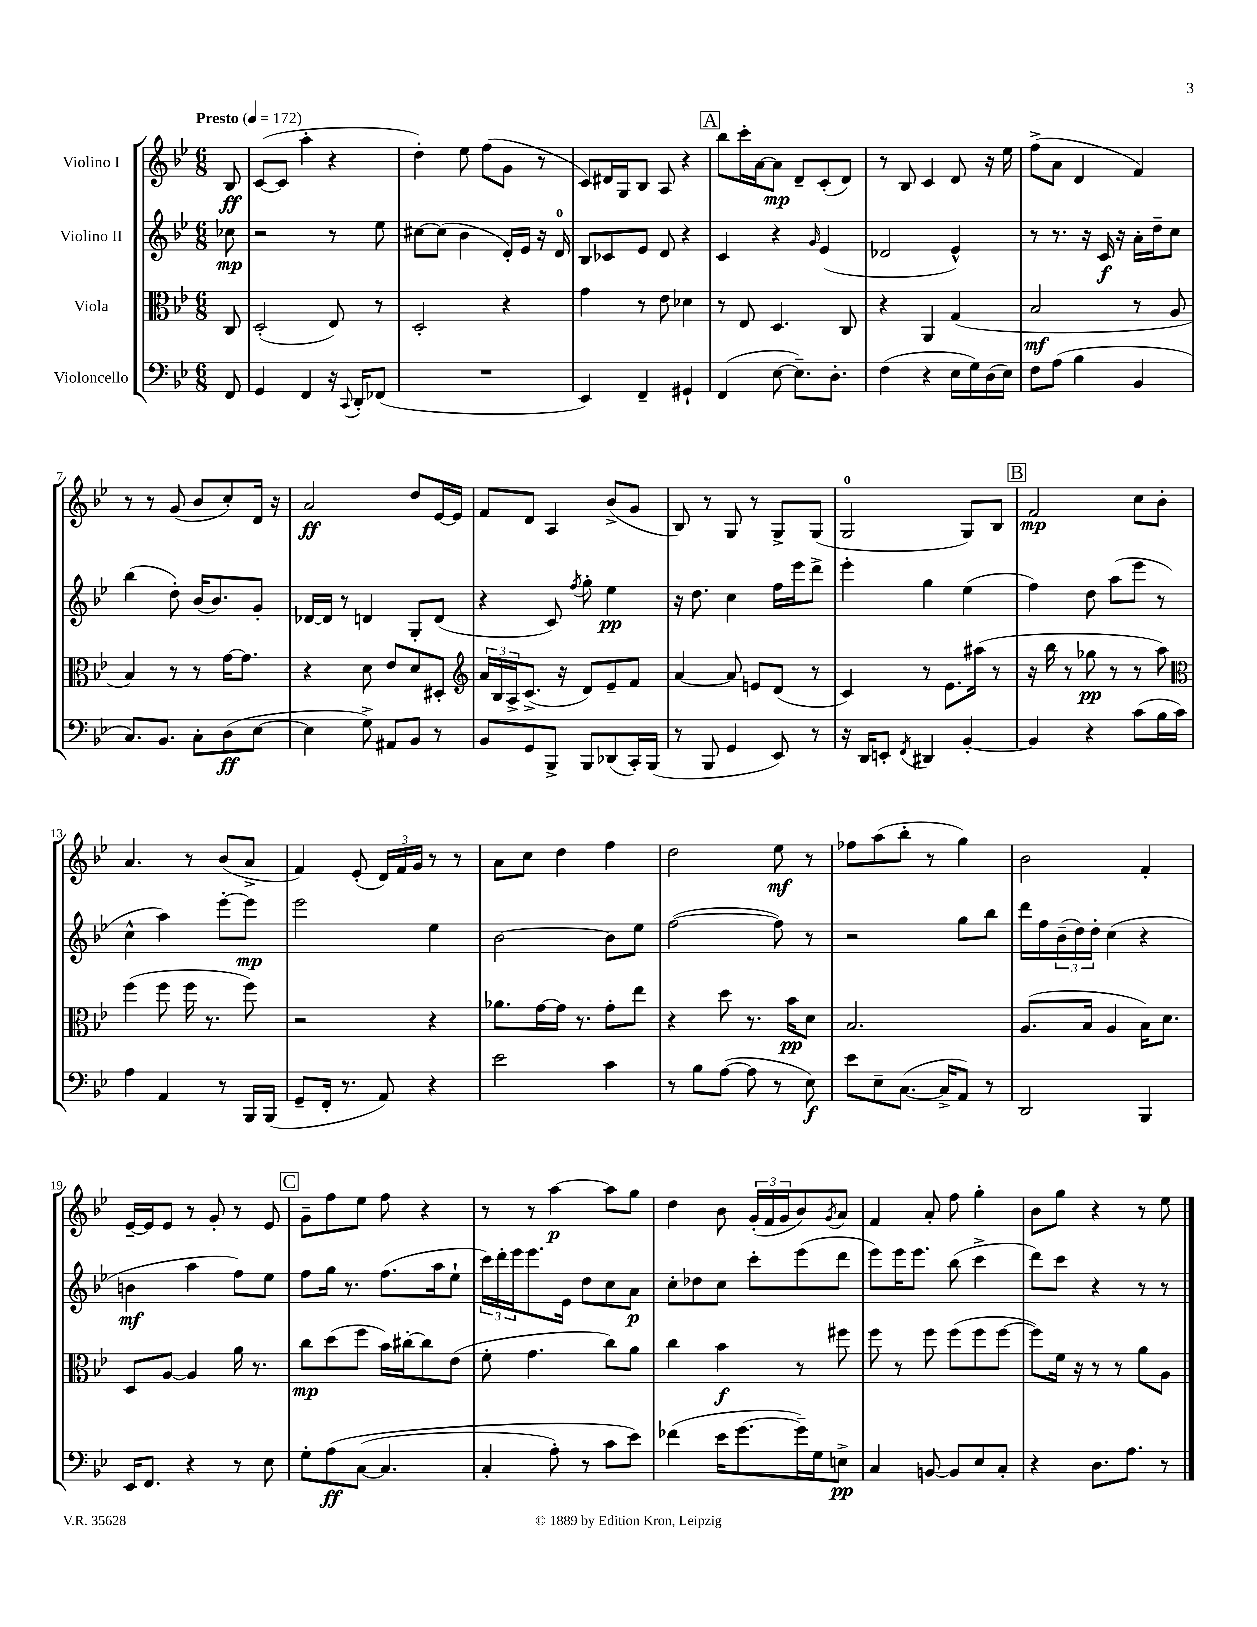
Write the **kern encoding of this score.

**kern	**dynam	**kern	**dynam	**kern	**dynam	**kern	**dynam
*part4	*part4	*part3	*part3	*part2	*part2	*part1	*part1
*staff4	*staff4	*staff3	*staff3	*staff2	*staff2	*staff1	*staff1
*I"Violoncello	*	*I"Viola	*	*I"Violino II	*	*I"Violino I	*
*clefF4	*	*clefC3	*	*clefG2	*	*clefG2	*
*k[b-e-]	*	*k[b-e-]	*	*k[b-e-]	*	*k[b-e-]	*
*M6/8	*	*M6/8	*	*M6/8	*	*M6/8	*
*MM172	*	*MM172	*	*MM172	*	*MM172	*
=	=	=	=	=	=	=	=
!	!	!	!	!	!	!LO:TX:a:B:t=Presto	!
8FF/	.	8C/	.	8cc-X\	mp	8B-/	ff
=1	=1	=1	=1	=1	=1	=1	=1
4GG/	.	(2D'/	.	2r	.	([8c/L	.
.	.	.	.	.	.	8c/J]	.
4FF/	.	.	.	.	.	4aa'\	.
16r	.	8E-/)	.	8r	.	4r	.
8qqCC/	.	.	.	.	.	.	.
16DD'/KL	.	.	.	.	.	.	.
(8FF-X/J	.	8r	.	8ee-\	.	.	.
=2	=2	=2	=2	=2	=2	=2	=2
2.r	.	2D'/	.	[8cc#X\L	.	4dd'\)	.
.	.	.	.	(8cc#\J]	.	.	.
.	.	.	.	4b-\	.	8ee-\	.
.	.	.	.	.	.	(8ff\L	.
.	.	4r	.	16d'/LL)	.	8g\J	.
.	.	.	.	16e-/JJ	.	.	.
.	.	.	.	16r	.	8r	.
.	.	.	.	16d/	.	.	.
=3	=3	=3	=3	=3	=3	=3	=3
4EE-/)	.	4g\	.	8B-/L	.	8c/L)	.
.	.	.	.	8c-X/	.	16d#X/L	.
.	.	.	.	.	.	16G/J	.
4FF~/	.	8r	.	8e-/J	.	8B-/J	.
.	.	8e-\	.	8d/	.	8A/	.
4GG#X`/	.	4d-X\	.	4r	.	4r	.
!!LO:REH:place=s1:t=A
=4	=4	=4	=4	=4	=4	=4	=4
(4FF/	.	8r	.	4c/	.	8bb-\L	.
.	.	8E-/	.	.	.	16ccc'\L	.
.	.	.	.	.	.	[16a\J	.
[8E-\	.	4.D/	.	4r	.	8a\J]	mp
8.E-~\L])	.	.	.	.	.	8d~/L	.
.	.	.	.	16qqg/	.	.	.
.	.	.	.	(4e-/	.	(8c'/	.
8.D'\J	.	.	.	.	.	.	.
.	.	8C/	.	.	.	8d/J)	.
=5	=5	=5	=5	=5	=5	=5	=5
(4F\	.	4r	.	2d-X/	.	8r	.
.	.	.	.	.	.	8B-/	.
4r	.	4AA/	.	.	.	4c/	.
16E-\LL	.	(4G/	.	4e-^^/)	.	8d/	.
16G\)	.	.	.	.	.	.	.
(16D\	.	.	.	.	.	16r	.
16E-\JJ)	.	.	.	.	.	16ee-\	.
=6	=6	=6	=6	=6	=6	=6	=6
8F\L	.	2B-/	mf	8r	.	(8ff^\L	.
(8A\J	.	.	.	8.r	.	8a\J	.
4B-\	.	.	.	.	.	4d/	.
.	.	.	.	16r	.	.	.
.	.	.	.	16c/	f	.	.
.	.	.	.	16r	.	.	.
4BB-/	.	8r	.	16a'\LL	.	4f/)	.
.	.	.	.	16dd~\J	.	.	.
.	.	8A/	.	8cc\J	.	.	.
!!LO:LB:g=z
=7	=7	=7	=7	=7	=7	=7	=7
8.C/L)	.	4B-/)	.	(4bb-\	.	8r	.
.	.	.	.	.	.	8r	.
8.BB-/J	.	.	.	.	.	.	.
.	.	8r	.	8dd'\)	.	(8g/	.
8C'\L	.	8r	.	(16b-/KL	.	8b-/L	.
.	.	.	.	8.b-/)	.	.	.
(8D\	ff	[16g\KL	.	.	.	8cc'/)	.
.	.	8.g\J]	.	.	.	.	.
[8E-\J	.	.	.	8g'/J	.	16d/Jk	.
.	.	.	.	.	.	16r	.
=8	=8	=8	=8	=8	=8	=8	=8
4E-\]	.	4r	.	[16d-X/LL	.	2a/	ff
.	.	.	.	16d-/JJ]	.	.	.
.	.	.	.	8r	.	.	.
8G^\)	.	8d\	.	4dn/	.	.	.
8AA#X/L	.	8e-/L	.	.	.	.	.
8BB-/J	.	8d/	.	8G'/L	.	8dd/L	.
8r	.	8D#X'/J	.	(8d/J	.	[16e-/L	.
.	.	.	.	.	.	16e-/JJ]	.
=9	=9	=9	=9	=9	=9	=9	=9
*	*	*clefG2	*	*	*	*	*
8BB-/L	.	24a/LL	.	4r	.	8f/L	.
.	.	24B-/	.	.	.	.	.
.	.	24A^/J	.	.	.	.	.
8GG/	.	(8.c^/J	.	.	.	8d/J	.
8BBB-^/J	.	.	.	8c/)	.	4A/	.
.	.	16r	.	.	.	.	.
.	.	.	.	8qff/	.	.	.
8BBB-/L	.	8d/L)	.	8gg'\	.	.	.
(8DD-X/	.	8e-~/	.	4ee-\	pp	(8b-^/L	.
16CC'/L)	.	8f/J	.	.	.	8g/J	.
(16BBB-/JJ	.	.	.	.	.	.	.
=10	=10	=10	=10	=10	=10	=10	=10
8r	.	[4a/	.	16r	.	8B-/)	.
.	.	.	.	8.dd\	.	.	.
8BBB-/	.	.	.	.	.	8r	.
4GG/	.	8a/]	.	4cc\	.	8G/	.
.	.	8en/L	.	.	.	8r	.
8EE-/)	.	(8d/J	.	16ff\LL	.	8G^/L	.
.	.	.	.	16eee-\J	.	.	.
8r	.	8r	.	8ddd^\J	.	(8G/J	.
=11	=11	=11	=11	=11	=11	=11	=11
16r	.	4c/)	.	4eee-'\	.	2G/	.
16DD/KL	.	.	.	.	.	.	.
8EEn'/J	.	.	.	.	.	.	.
8qFF/	.	.	.	.	.	.	.
4DD#X/	.	8r	.	4gg\	.	.	.
.	.	8.e-\L	.	.	.	.	.
[4BB-'/	.	.	.	(4ee-\	.	8G/L)	.
.	.	(16aa#X\Jk	.	.	.	.	.
.	.	8r	.	.	.	8B-/J	.
!!LO:REH:place=s1:t=B
=12	=12	=12	=12	=12	=12	=12	=12
4BB-/]	.	16r	.	4ff\)	.	2f/	mp
.	.	16bb-\	.	.	.	.	.
.	.	8r	.	.	.	.	.
4r	.	8gg-X\	pp	8dd\	.	.	.
.	.	8r	.	(8aa\L	.	.	.
(8c\L	.	8r	.	8eee-\J	.	8cc\L	.
16B-\L	.	8aa\)	.	8r	.	8b-'\J	.
16c\JJ)	.	.	.	.	.	.	.
!!LO:LB:g=z
=13	=13	=13	=13	=13	=13	=13	=13
*	*	*clefC3	*	*	*	*	*
4A\	.	(4ff\	.	4cc^^\	.	4.a/	.
4AA/	.	8ff\	.	4aa\)	.	.	.
.	.	16ff\	.	.	.	8r	.
.	.	8.r	.	.	.	.	.
8r	.	.	.	[8eee-'\L	.	(8b-/L	.
16BBB-/LL	.	8ff\)	.	8eee-\J]	mp	8a^/J	.
(16BBB-/JJ	.	.	.	.	.	.	.
=14	=14	=14	=14	=14	=14	=14	=14
8GG~/L	.	2r	.	2eee-\	.	4f/)	.
16FF'/Jk	.	.	.	.	.	.	.
8.r	.	.	.	.	.	.	.
.	.	.	.	.	.	(8e-'/	.
8AA/)	.	.	.	.	.	24d/LL)	.
.	.	.	.	.	.	24f/	.
.	.	.	.	.	.	24g/JJ	.
4r	.	4r	.	4ee-\	.	8r	.
.	.	.	.	.	.	8r	.
=15	=15	=15	=15	=15	=15	=15	=15
2e-\	.	8.a-X\L	.	[2b-\	.	8a\L	.
.	.	.	.	.	.	8cc\J	.
.	.	[16g\L	.	.	.	.	.
.	.	16g\JJ]	.	.	.	4dd\	.
.	.	8.r	.	.	.	.	.
4c\	.	8g'\L	.	8b-\L]	.	4ff\	.
.	.	8ee-\J	.	8ee-\J	.	.	.
=16	=16	=16	=16	=16	=16	=16	=16
8r	.	4r	.	([2ff\	.	2dd\	.
8B-\L	.	.	.	.	.	.	.
([8A\J	.	8dd\	.	.	.	.	.
8A\]	.	8.r	.	.	.	.	.
8r	.	.	.	8ff\])	.	8ee-\	mf
.	.	16b-\KL	pp	.	.	.	.
8E-\)	f	8d\J	.	8r	.	8r	.
=17	=17	=17	=17	=17	=17	=17	=17
8e-\L	.	2.B-/	.	2r	.	8ff-X\L	.
8E-~\	.	.	.	.	.	(8aa\	.
([8.C\J	.	.	.	.	.	8bb-'\J	.
.	.	.	.	.	.	8r	.
16C^/KL]	.	.	.	.	.	.	.
8AA/J)	.	.	.	8gg\L	.	4gg\)	.
8r	.	.	.	8bb-\J	.	.	.
=18	=18	=18	=18	=18	=18	=18	=18
2DD/	.	(8.A/L	.	16ddd\LL	.	2b-\	.
.	.	.	.	16ff\	.	.	.
.	.	.	.	(24b-~\	.	.	.
.	.	.	.	24dd\)	.	.	.
.	.	16B-/Jk	.	.	.	.	.
.	.	.	.	24dd'\JJ	.	.	.
.	.	4A/	.	(4cc\	.	.	.
4BBB-/	.	16B-\KL)	.	4r	.	4f'/	.
.	.	8.d\J	.	.	.	.	.
!!LO:LB:g=z
=19	=19	=19	=19	=19	=19	=19	=19
16EE-/KL	.	8D/L	.	4bn\	mf	[16e-~/LL	.
8.FF/J	.	.	.	.	.	16e-/J]	.
.	.	[8A/J	.	.	.	8e-/J	.
4r	.	4A/]	.	4aa\	.	8r	.
.	.	.	.	.	.	8g'/	.
8r	.	16a\	.	8ff\L)	.	8r	.
.	.	8.r	.	.	.	.	.
8E-\	.	.	.	8ee-\J	.	8e-/	.
!!LO:REH:place=s1:t=C
=20	=20	=20	=20	=20	=20	=20	=20
8G'\L	.	8cc\L	mp	8ff\L	.	8g~\L	.
(8A\	ff	(8dd\	.	16gg\Jk	.	8ff\	.
.	.	.	.	8.r	.	.	.
([8C\J	.	8ff\J	.	.	.	8ee-\J	.
4.C/]	.	16b-\LL)	.	(8.ff\L	.	8ff\	.
.	.	[16cc#X'\J	.	.	.	.	.
.	.	8cc#\]	.	.	.	4r	.
.	.	.	.	16aa\k	.	.	.
.	.	(8e-\J	.	8ee-`\J	.	.	.
=21	=21	=21	=21	=21	=21	=21	=21
4C'/	.	8f'\	.	24ccc\LL)	.	8r	.
.	.	.	.	24ddd'\	.	.	.
.	.	.	.	24eee-\J	.	.	.
.	.	4.g\	.	8.eee-\	.	8r	.
8A'\)	.	.	.	.	.	[4aa\	p
.	.	.	.	16e-\Jk	.	.	.
8r	.	.	.	8dd\L	.	.	.
8c\L	.	8cc\L)	.	8cc\	.	8aa\L]	.
8e-\J)	.	8a\J	.	8a\J	p	8gg\J	.
=22	=22	=22	=22	=22	=22	=22	=22
(4f-X\	.	4cc\	.	8cc'\L	.	4dd\	.
.	.	.	.	8dd-X\	.	.	.
16e-\KL	.	4b-\	f	8cc\J	.	8b-\	.
[8.g\	.	.	.	.	.	.	.
.	.	.	.	8ccc'\L	.	(24g'/LL	.
.	.	.	.	.	.	24f/	.
.	.	.	.	.	.	24g/J	.
16g~\L])	.	8r	.	(8eee-\	.	8b-/)	.
16G\J	.	.	.	.	.	.	.
.	.	.	.	.	.	8qg/	.
8En^\J	pp	8ff#X\	.	8ddd\J	.	8a/J	.
=23	=23	=23	=23	=23	=23	=23	=23
4C/	.	8ff\	.	8eee-\L)	.	4f/	.
.	.	8r	.	16eee-\K	.	.	.
.	.	.	.	8.eee-\J	.	.	.
[8BBn/	.	8ff\	.	.	.	8a'/	.
8BB/L]	.	(8ff\L	.	(8bb-\	.	8ff\	.
8E-/	.	8ff\	.	4ccc^\	.	4gg'\	.
8C'/J	.	[8ff\J	.	.	.	.	.
=24	=24	=24	=24	=24	=24	=24	=24
4r	.	8ff\L])	.	8ddd\L)	.	8b-\L	.
.	.	16f\Jk	.	8ccc\J	.	8gg\J	.
.	.	16r	.	.	.	.	.
8.D\L	.	8r	.	4r	.	4r	.
.	.	8r	.	.	.	.	.
8.A\J	.	.	.	.	.	.	.
.	.	8a\L	.	8r	.	8r	.
8r	.	8A\J	.	8r	.	8ee-\	.
==	==	==	==	==	==	==	==
*-	*-	*-	*-	*-	*-	*-	*-
